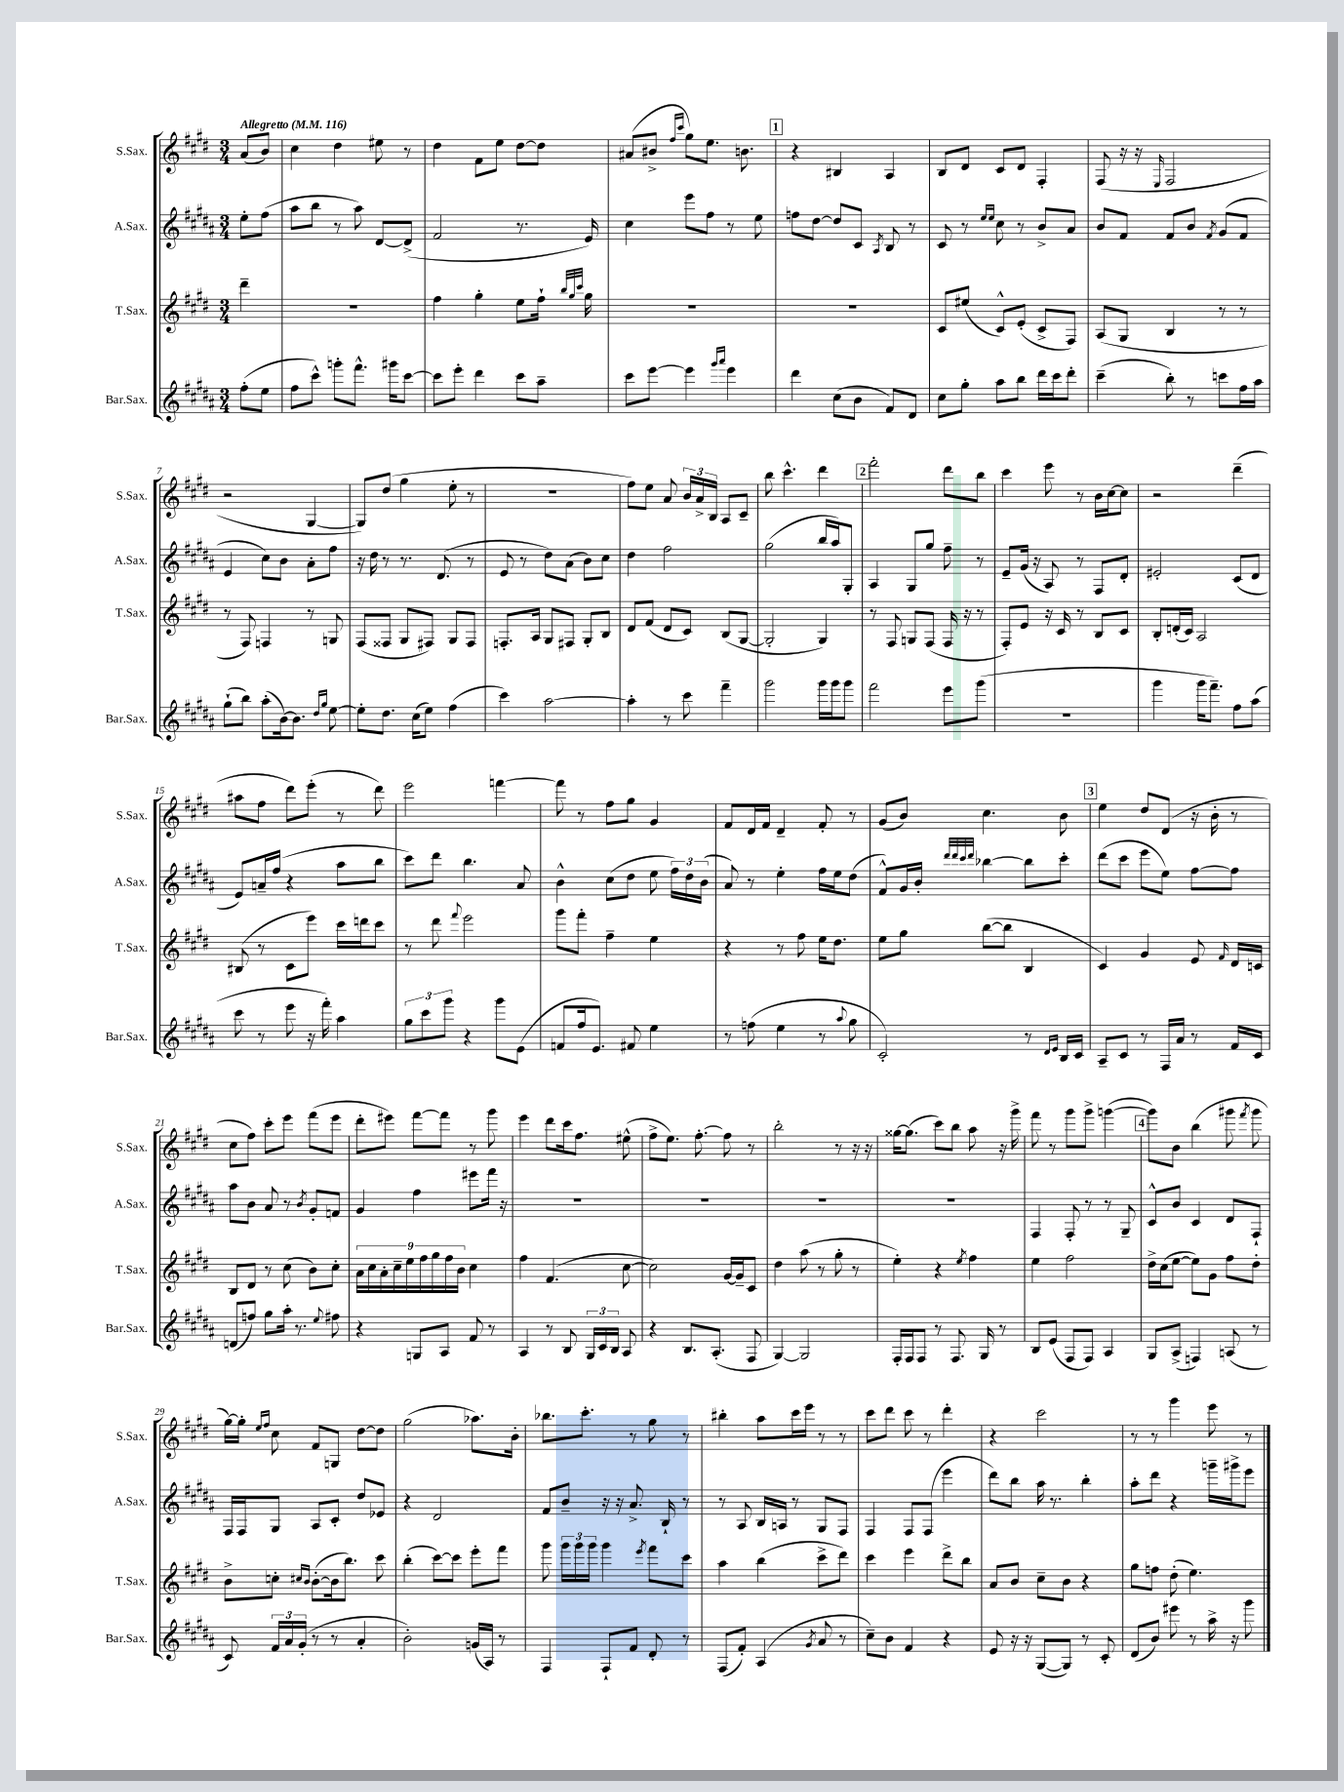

**kern	**kern	**kern	**kern
*part4	*part3	*part2	*part1
*staff4	*staff3	*staff2	*staff1
*I"Bar.Sax.	*I"T.Sax.	*I"A.Sax.	*I"S.Sax.
*I'Bar.Sax.	*I'T.Sax.	*I'A.Sax.	*I'S.Sax.
*clefG2	*clefG2	*clefG2	*clefG2
*k[f#c#g#d#a#]	*k[f#c#g#d#]	*k[f#c#g#d#a#]	*k[f#c#g#d#]
*M3/4	*M3/4	*M3/4	*M3/4
*MM116	*MM116	*MM116	*MM116
=	=	=	=
!	!	!	!LO:TX:a:B:t=Allegretto
(8ff#'\L	4ddd#~\	8ee'\L	(8a/L
8ee\J	.	(8ff#\J	8b/J)
=1	=1	=1	=1
8ff#\L	2.r	8aa#\L	4cc#\
8ccc#^^\J)	.	8bb\J	.
8gggn'\L	.	8r	4dd#\
8.fff#^^\J	.	8aa#\)	.
.	.	[8d#/L	8ee#X\
16ggg#X\KL	.	.	.
[8ccc#\J	.	(8d#^/J]	8r
=2	=2	=2	=2
8ccc#\L]	4ff#\	2f#/	4dd#\
8eee'\J	.	.	.
4ddd#\	4gg#'\	.	8f#\L
.	.	.	8ee\J
8ccc#\L	8ee\L	8.r	[8dd#\L
8aa#~\J	16ff#`\Jk	.	8dd#\J]
.	32qqbb/LLL	.	.
.	32qqgg#/	.	.
.	32qqccc#/JJJ	.	.
.	16gg#\	16e/)	.
=3	=3	=3	=3
8ccc#\L	2.r	4cc#\	(8a#X/L
[8eee\J	.	.	8b#X^/J
.	.	.	16qqff#/LL
.	.	.	16qqccc#/JJ
4eee\]	.	8eee\L	8gg#\L)
.	.	8ff#\J	8.ee\J
16qqggg#/LL	.	.	.
16qqaaa#/JJ	.	.	.
4eee\	.	8r	.
.	.	.	8.bn\
.	.	8ee\	.
!!LO:REH:place=s1:t=1
=4	=4	=4	=4
4ddd#\	2.r	8ffn\L	4r
.	.	[8dd#\J	.
(8cc#\L	.	8dd#/L]	4B#X/
8b\J	.	8c#/J	.
.	.	8qA#/	.
8f#/L)	.	8B/	4A/
8d#/J	.	8r	.
=5	=5	=5	=5
8cc#\L	8c#/L	8c#/	8B/L
8gg#'\J	(8ee#X/J	8r	8d#/J
.	.	16qqee/LL	.
.	.	16qqee/JJ	.
8aa#\L	8c#^^/L)	8cc#\	8c#/L
8bb\J	(8e'/J	8r	8d#/J
16ddd#\LL	8c#^/L	8b^/L	4F#'/
16ccc#\J	.	.	.
8ddd#'\J	8F#/J)	8a#/J	.
=6	=6	=6	=6
(4ccc#~\	(8A/L	8b/L	(8F#/
.	8G#/J	8f#/J	16r
.	.	.	16r
.	.	.	16qqE/
8bb'\)	4B/	8f#/L	2F#/
8r	.	8b/J	.
.	.	8qf#/	.
8cccn\L	8r	(8g#/L	.
16ff#\L	8r	8f#/J	.
16aa#\JJ	.	.	.
!!LO:LB:g=z
=7	=7	=7	=7
(8gg#`\L	8r	4e/	2r
8bb\J)	8F#/)	.	.
(8aa#'\L	4Fn/	8cc#\L)	.
[16b\k)	.	8b\J	.
8.b\J]	.	.	.
.	8r	8a#'\L	[4G#/
16qqdd#/LL	.	.	.
16qqgg#/JJ	.	.	.
[8ee\	8Gn/	8ff#\J	.
=8	=8	=8	=8
8ee'\L]	(8F#/L	16r	8G#/L])
.	.	16dd#\	.
8.dd#\J	8F##X/J	8r	(8dd#/J
.	8G#/L	8.r	4gg#\
(16cc#\KL	.	.	.
8ee\J)	8F#X/J)	.	.
.	.	(8.d#/	.
(4ff#\	8G#/L	.	8ee'\
.	8F#/J	8r	8r
=9	=9	=9	=9
4ccc#\)	8.Fn'/L	8e/	2.r
.	.	8r	.
.	16A/Jk	.	.
[2aa#\	8G#/L	8dd#\L)	.
.	8F#X/J	(8a#\J	.
.	8G#'/L	8b\L)	.
.	8B/J	8cc#\J	.
=10	=10	=10	=10
4aa#'\]	8d#/L	4dd#\	8ff#\L)
.	(8f#/J	.	8ee\J
8r	8d#/L	2ff#\	8a/
8ccc#\	8c#/J)	.	24b/LL
.	.	.	24a^/
.	.	.	24B/JJ
4fff#~\	(8B/L	.	8A/L
.	[8G#/J	.	8c#~/J
=11	=11	=11	=11
2ggg#\	2G#'/]	(2gg#\	8bb\
.	.	.	4.ccc#^^\
16ggg#\LL	4G#/)	16bb/LL	4ddd#\
16ggg#\J	.	16aa#/J)	.
8ggg#\J	.	8G#'/J	.
!!LO:REH:place=s1:t=2
=12	=12	=12	=12
2fff#\	8r	4A#/	2fff#'\
.	8F#/	.	.
.	8Gn/L	8G#/L	.
.	(8F#/J	8gg#/J	.
8eee\L	16F#/	8ff#~\	8ddd#\L
.	16r	.	.
(8ggg#\J	8r	8r	8bb\J
=13	=13	=13	=13
2.r	8F#'/L)	8e~/L	4ccc#\
.	8e/J	(16g#/Jk	.
.	.	16r	.
.	16r	8A#/)	8eee\
.	16c#/	.	.
.	8r	8r	8r
.	8B/L	8F#/L	16b\LL
.	.	.	[16cc#\J
.	8c#/J	8d#'/J	8cc#\J]
=14	=14	=14	=14
4ggg#\	8B'/L	2e#X'/	2r
.	(16dn'/L	.	.
.	16c#/JJ)	.	.
16ggg#\KL	2A/	.	.
8.fff#~\J)	.	.	.
8ff#\L	.	(8c#/L	(4ddd#~\
(8aa#\J	.	8d#/J	.
!!LO:LB:g=z
=15	=15	=15	=15
8ccc#\	(8B#X/	8e/L)	8aa#X\L
8r	8r	16an~/L	8ff#\J
.	.	(16ff#/JJ	.
8eee\	8c#\L	4r	8ddd#\L)
16r	8eee\J)	.	(8eee'\J
16fff#'\)	.	.	.
4aa#\	16ccc#\LL	8aa#\L	8r
.	16dddn\J	.	.
.	8ccc#\J	8bb\J	8ddd#\)
=16	=16	=16	=16
12gg#\L	8r	8ccc#\L)	2eee\
12ccc#\	.	.	.
.	8ddd#\	8ddd#\J	.
12ggg#\J	.	.	.
.	8qqfff#/	.	.
4r	2eee\	4.bb\	.
8ggg#\L	.	.	[4fffn\
(8e\J	.	8a#/	.
=17	=17	=17	=17
8fn/L	8ggg#\L	4b^^\	8fff\]
16ff#/k	8fff#'\J	.	8r
8.e/J)	.	.	.
.	4ff#~\	(8cc#\L	8ff#\L
8f#X/	.	8dd#\J	8gg#\J
4ee\	4ee\	8ee\	4g#/
.	.	24ff#\LL)	.
.	.	24dd#\	.
.	.	(24b\JJ	.
=18	=18	=18	=18
8r	4r	8a#/)	8f#/L
(8ffn\	.	8r	16d#/L
.	.	.	16f#/JJ
4ee\	8r	4ee'\	4d#~/
.	8ff#\	.	.
8r	16ee\KL	16ff#\LL	8f#'/
.	8.dd#\J	16ee\J	.
8qqaa#/	.	.	.
8gg#\	.	(8dd#\J	8r
=19	=19	=19	=19
2c#'/)	8ee\L	8f#^^/L)	(8g#/L
.	8gg#\J	16g#/L	8b/J)
.	.	16b'/JJ	.
.	.	32qqddd#/LLL	.
.	.	32qqddd#/	.
.	.	32qqccc#/	.
.	.	32qqddd#/JJJ	.
.	([8bb\L	[4bb-X\	4.cc#\
.	8bb\J]	.	.
8r	4B/	8bb-\L]	.
16qqd#/LL	.	.	.
16qqe/JJ	.	.	.
16B/LL	.	8ccc#'\J	8b\
16c#/JJ	.	.	.
!!LO:REH:place=s1:t=3
=20	=20	=20	=20
8A#~/L	4c#/)	(8ddd#\L	4ee\
8c#/J	.	8ccc#\J	.
8r	4g#/	8eee\L	8dd#/L
16F#/LL	.	8ee\J)	(8d#/J
16a#/JJ	.	.	.
8r	8e/	[8ff#\L	16r
.	.	.	16b'\
.	16qqf#/	.	.
16f#/LL	16d#/LL	8ff#\J]	8r
16c#/JJ	16cn/JJ	.	.
!!LO:LB:g=z
=21	=21	=21	=21
(8dn/L	8B/L	8aa#\L	8cc#\L
8ffn/J)	8d#/J	8b\J	8ff#\J)
8gg#\L	8r	8a#/	8ccc#'\L
16aa#'\Jk	(8cc#\	8r	8eee\J
8.r	.	.	.
.	.	8qb/	.
.	8b\L)	8g#'/L	(8fff#\L
8qqee/	.	.	.
8ff#X\	8cc#'\J	8fn/J	8eee\J
=22	=22	=22	=22
4r	18a\LL	4g#/	8ddd#'\L
.	18cc#\	.	.
.	18a'\	.	.
.	.	.	8eee#X\J)
.	18cc#~\	.	.
.	18ee\	.	.
8Gn/L	.	4ff#\	[8fff#\L
.	18ff#\	.	.
.	18gg#\	.	.
8A#/J	.	.	8fff#\J]
.	18ff#\	.	.
.	18b\JJ	.	.
8f#/	4cc#\	8eee#X\L	8r
8r	.	16fff#\Jk	8ggg#\
.	.	16r	.
=23	=23	=23	=23
4A#/	4ff#\	2.r	4eee\
8r	(4.f#/	.	8ddd#\L
8B/	.	.	16ccc#\k
.	.	.	8.ff#\J
24G#/LL	.	.	.
24c#/	.	.	.
24B/JJ	.	.	.
8A#/	[8cc#\	.	(8ee#X^^\
=24	=24	=24	=24
4r	2cc#\])	2.r	8ff#^\L
.	.	.	8.ee\J)
8.B/L	.	.	.
.	.	.	[8.ff#'\
(8.A#'/J	.	.	.
.	[16g#/LL	.	8ff#\]
.	16g#~/J]	.	.
8F#/	8c#/J	.	8r
=25	=25	=25	=25
[4G#/)	4dd#\	2.r	2bb'\
2G#/]	(8aa\	.	.
.	8r	.	.
.	8gg#'\	.	8r
.	8r	.	16r
.	.	.	16r
=26	=26	=26	=26
16F#'/LL	4ee'\)	2.r	[16gg##X\KL
16F#/J	.	.	(8.gg##\J]
8F#/J	.	.	.
8r	4r	.	8ccc#\L)
8.F#/	.	.	8bb\J
.	8qee/	.	.
.	4ff#\	.	8aa\
16G#/	.	.	.
8r	.	.	16r
.	.	.	16ggg#^\
=27	=27	=27	=27
8B/L	4ee\	4F#/	8fff#\
(8e/J	.	.	8r
8F#/L	2ff#\	8F#'/	8ggg#\L
8F#/J)	.	8r	8ggg#^\J
4A#/	.	8r	([4gggn\
.	.	8G#~/	.
!!LO:REH:place=s1:t=4
=28	=28	=28	=28
8G#/L	16dd#^\LL	8c#^^/L	8ggg\L])
.	(16cc#\J	.	.
(8A#^/J	[8ee\J	8b/J	8b\J
4Fn/)	8ee\L])	4c#/	(4bb\
.	8g#\J	.	.
(8An/	8ff#\L	8d#/L	8ggg#X\
.	.	.	8qfff#/
8r	8dd#'\J	8F#`/J	8ggg#\
!!LO:LB:g=z
=29	=29	=29	=29
8c#/)	8b^\L	16F#/LL	[16gg#\LL)
.	.	16F#/J	16gg#'\JJ]
.	.	.	16qqee/LL
.	.	.	16qqff#/JJ
24f#/LL	8ccn'\J	8G#/J	8cc#\
24a#/	.	.	.
(24g#'/JJ	.	.	.
.	16qqcc#X/LL	.	.
.	16qqb/JJ	.	.
8r	([8b'\L	8A#/L	8f#/L
8r	16b\k]	8c#'/J	8Gn/J
.	8.bb\J)	.	.
4a#'/	.	8dd#/L	[8dd#\L
.	8ccc#\	8e-X/J	8dd#\J]
=30	=30	=30	=30
2b'\)	(4bb'\	4r	(2gg#\
.	[8ccc#\L)	2d#/	.
.	8ccc#\J]	.	.
(16gn/LL	8eee'\L	.	8.aa-X\L)
16A#/JJ)	.	.	.
8r	8fff#\J	.	.
.	.	.	16b'\Jk
=31	=31	=31	=31
4F#/	8ggg#\	8f#/L	8.bb-X\L
.	24ggg#\LL	8b~/J	.
.	24ggg#\	.	.
.	.	.	8.ccc#'\J
.	24ggg#\JJ	.	.
8F#`/L	4ggg#\	16r	.
.	.	16r	.
8f#/J	.	8.a#^/	8r
.	8qeee/	.	.
8d#'/	8fff#\L	.	8gg#\
.	.	16B`/	.
8r	8ccc#\J	8r	8r
=32	=32	=32	=32
(8F#/L	4aa\	8r	4bb#X'\
8f#'/J)	.	8A#/	.
(4A#/	(4bb\	16B/LL	8aa\L
.	.	16An/JJ	.
.	.	8r	16ccc#\L
.	.	.	16eee\JJ
8qg#/	.	.	.
8a#/	8ccc#^\L	8G#/L	8r
8r	8ddd#\J)	8F#/J	8r
=33	=33	=33	=33
8cc#~\L)	4ccc#\	4F#/	8ccc#\L
8b\J	.	.	8ddd#\J
4f#/	4eee\	8F#/L	8ccc#\
.	.	(8F#/J	8r
4r	8ddd#^\L	4eee\	4ddd#'\
.	8bb\J	.	.
=34	=34	=34	=34
8e/	8a/L	8ddd#\L)	4r
16r	8b/J	8bb\J	.
16r	.	.	.
([8G#/L	8cc#~\L	16aa#\	2ccc#\
.	.	8.r	.
8G#/J])	8b\J	.	.
8r	4r	4bb'\	.
8c#'/	.	.	.
=35	=35	=35	=35
(8d#/L	8gg#\L	8aa#'\L	8r
8b/J)	8ffn\J	8ddd#\J	8r
8eee#X\	(8dd#'\	4r	4ggg#\
8r	4.ee\)	.	.
16aa#^\	.	16gggn~\LL	8eee\
16r	.	16ggg#X^\J	.
8ggg#\	.	8eee\J	8r
==	==	==	==
*-	*-	*-	*-
